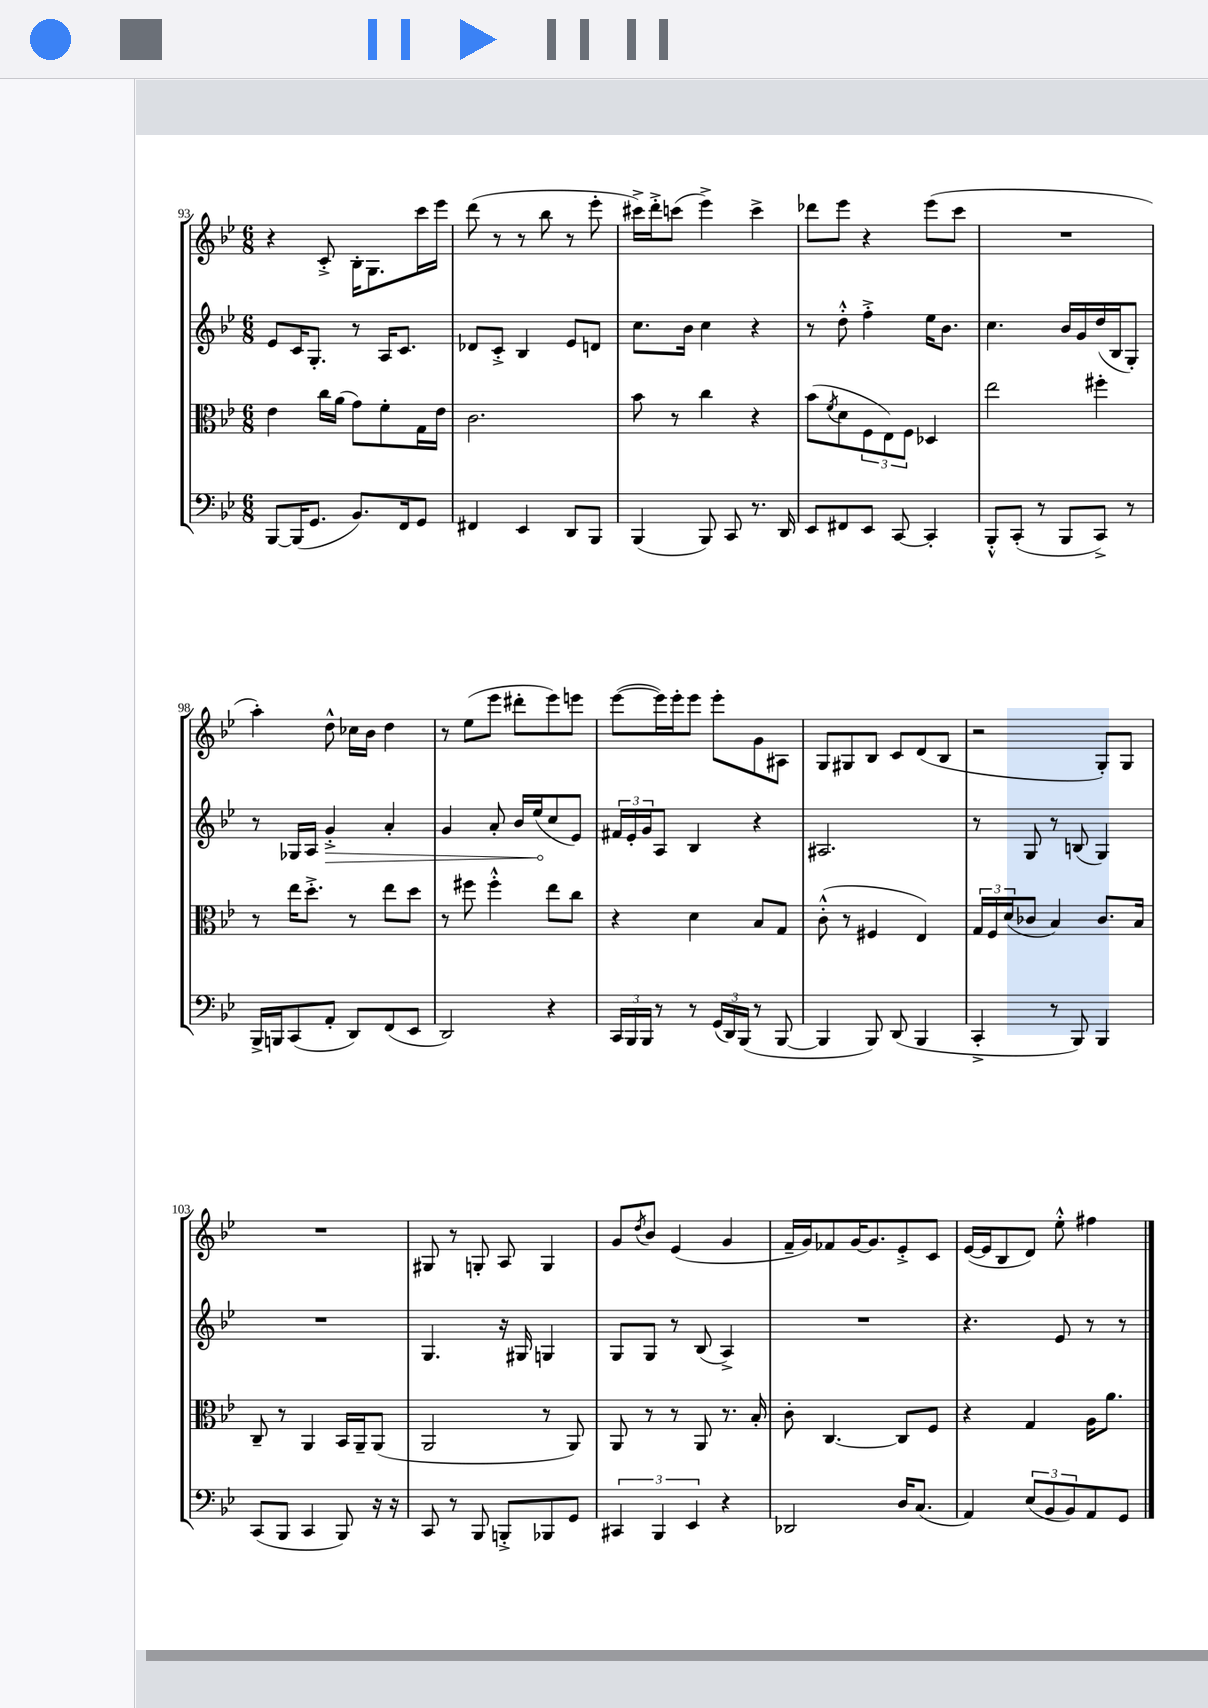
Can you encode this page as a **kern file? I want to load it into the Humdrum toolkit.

**kern	**kern	**kern	**kern
*staff4	*staff3	*staff2	*staff1
*clefF4	*clefC3	*clefG2	*clefG2
*k[b-e-]	*k[b-e-]	*k[b-e-]	*k[b-e-]
*M6/8	*M6/8	*M6/8	*M6/8
[8BBB-	4e-	8e-	4r
(16BBB-]	.	16c	.
8.GG	.	8.G'	.
.	16cc	.	8c'^
.	(16a	.	.
8.BB-)	8g)	8r	16B-'
.	.	.	8.G
.	8f'	16A	.
16FF	.	8.c	.
8GG	16G	.	16ccc
.	16e-	.	16eee-
=	=	=	=
4FF#	2.c	8d-	(8ddd
.	.	8c'^	8r
4EE-	.	4B-	8r
.	.	.	8bb-
8DD	.	8e-	8r
8BBB-	.	8d	8eee-'
=	=	=	=
(4BBB-	8b-	8.cc	16ccc#^)
.	.	.	16ddd'^
.	8r	.	(8ccc
.	.	16b-	.
8BBB-)	4cc	4cc	4eee-^)
8CC	.	.	.
8.r	4r	4r	4ccc^
16DD	.	.	.
=	=	=	=
8EE-	(8b-	8r	8ddd-
.	8qf	.	.
8FF#	8d	8dd'^^	8eee-
8EE-	12F	4ff'^	4r
.	12E-)	.	.
[8CC	.	.	.
.	12F	.	.
4CC']	4D-	16ee-	(8eee-
.	.	8.b-	.
.	.	.	8ccc
=	=	=	=
8BBB-'^^	2ee-	4.cc	2.r
(8CC'	.	.	.
8r	.	.	.
8BBB-	.	16b-	.
.	.	16g	.
8CC^)	4ff#'	(16dd	.
.	.	16B-	.
8r	.	8G')	.
=	=	=	=
16BBB-^	8r	8r	4aa')
16BBB	.	.	.
(8CC	16ee-	16G-	.
.	8.dd'^	16A	.
8AA'	.	4g'^	8dd^^
8DD)	8r	.	16cc-
.	.	.	16b-
(8FF	8ee-	4a'	4dd
8EE-	8dd	.	.
=	=	=	=
2DD)	8r	4g	8r
.	8ff#	.	(8ee-
.	4ff#'^^	8a'	8eee-
.	.	16b-	8ddd#'
.	.	(16ee-	.
4r	8ee-	8cc	8eee-)
.	8cc	8e-)	8eee
=	=	=	=
24CC	4r	24f#	([8eee-
24BBB-	.	24e-'	.
24BBB-	.	24g	.
8r	.	8A	16eee-])
.	.	.	16eee-'
8r	4d	4B-	8eee-
(24GG	.	.	8eee-'
24DD)	.	.	.
(24BBB-	.	.	.
8r	8B-	4r	8g
[8BBB-	8G	.	8A#
=	=	=	=
4BBB-]	(8c'^^	2.A#	8G
.	8r	.	8G#
8BBB-)	4F#	.	8B-
(8DD	.	.	8c
4BBB-	4E-)	.	(8d
.	.	.	8B-
=	=	=	=
4CC'^	24G	8r	2r
.	24F	.	.
.	(24d	.	.
.	8c-	8G	.
8r	4B-)	8r	.
8BBB-)	.	(8B	.
4BBB-	8.c-	4G)	8G')
.	.	.	8G
.	16B-	.	.
=	=	=	=
(8CC	8C~	2.r	2.r
8BBB-	8r	.	.
4CC	4AA	.	.
8BBB-)	16BB-	.	.
.	16AA~	.	.
16r	(8AA	.	.
16r	.	.	.
=	=	=	=
8CC	2AA	4.G	8G#
8r	.	.	8r
8BBB-	.	.	8G'
8BBB'^	.	16r	8A
.	.	16G#	.
8BBB-	8r	4G	4G
8GG	8AA)	.	.
=	=	=	=
6CC#	8AA	8G	8g
.	.	.	8qdd
.	8r	8G	8b-
6BBB-	.	.	.
.	8r	8r	(4e-
6EE-	.	.	.
.	8AA	(8B-	.
4r	8.r	4A^)	4g
.	16B-'	.	.
=	=	=	=
2DD-	8c'	2.r	16f~
.	.	.	16g)
.	[4.C	.	8f-
.	.	.	[16g
.	.	.	8.g]
16D	8C]	.	8e-'^
(8.C	.	.	.
.	8F	.	8c
=	=	=	=
4AA)	4r	4.r	([16e-
.	.	.	16e-]
.	.	.	8B-
(12E-	4G	.	8d)
12BB-	.	.	.
.	.	8e-	8ee-'^^
12BB-)	.	.	.
8AA	16A	8r	4ff#
.	8.a	.	.
8GG	.	8r	.
==	==	==	==
*-	*-	*-	*-
